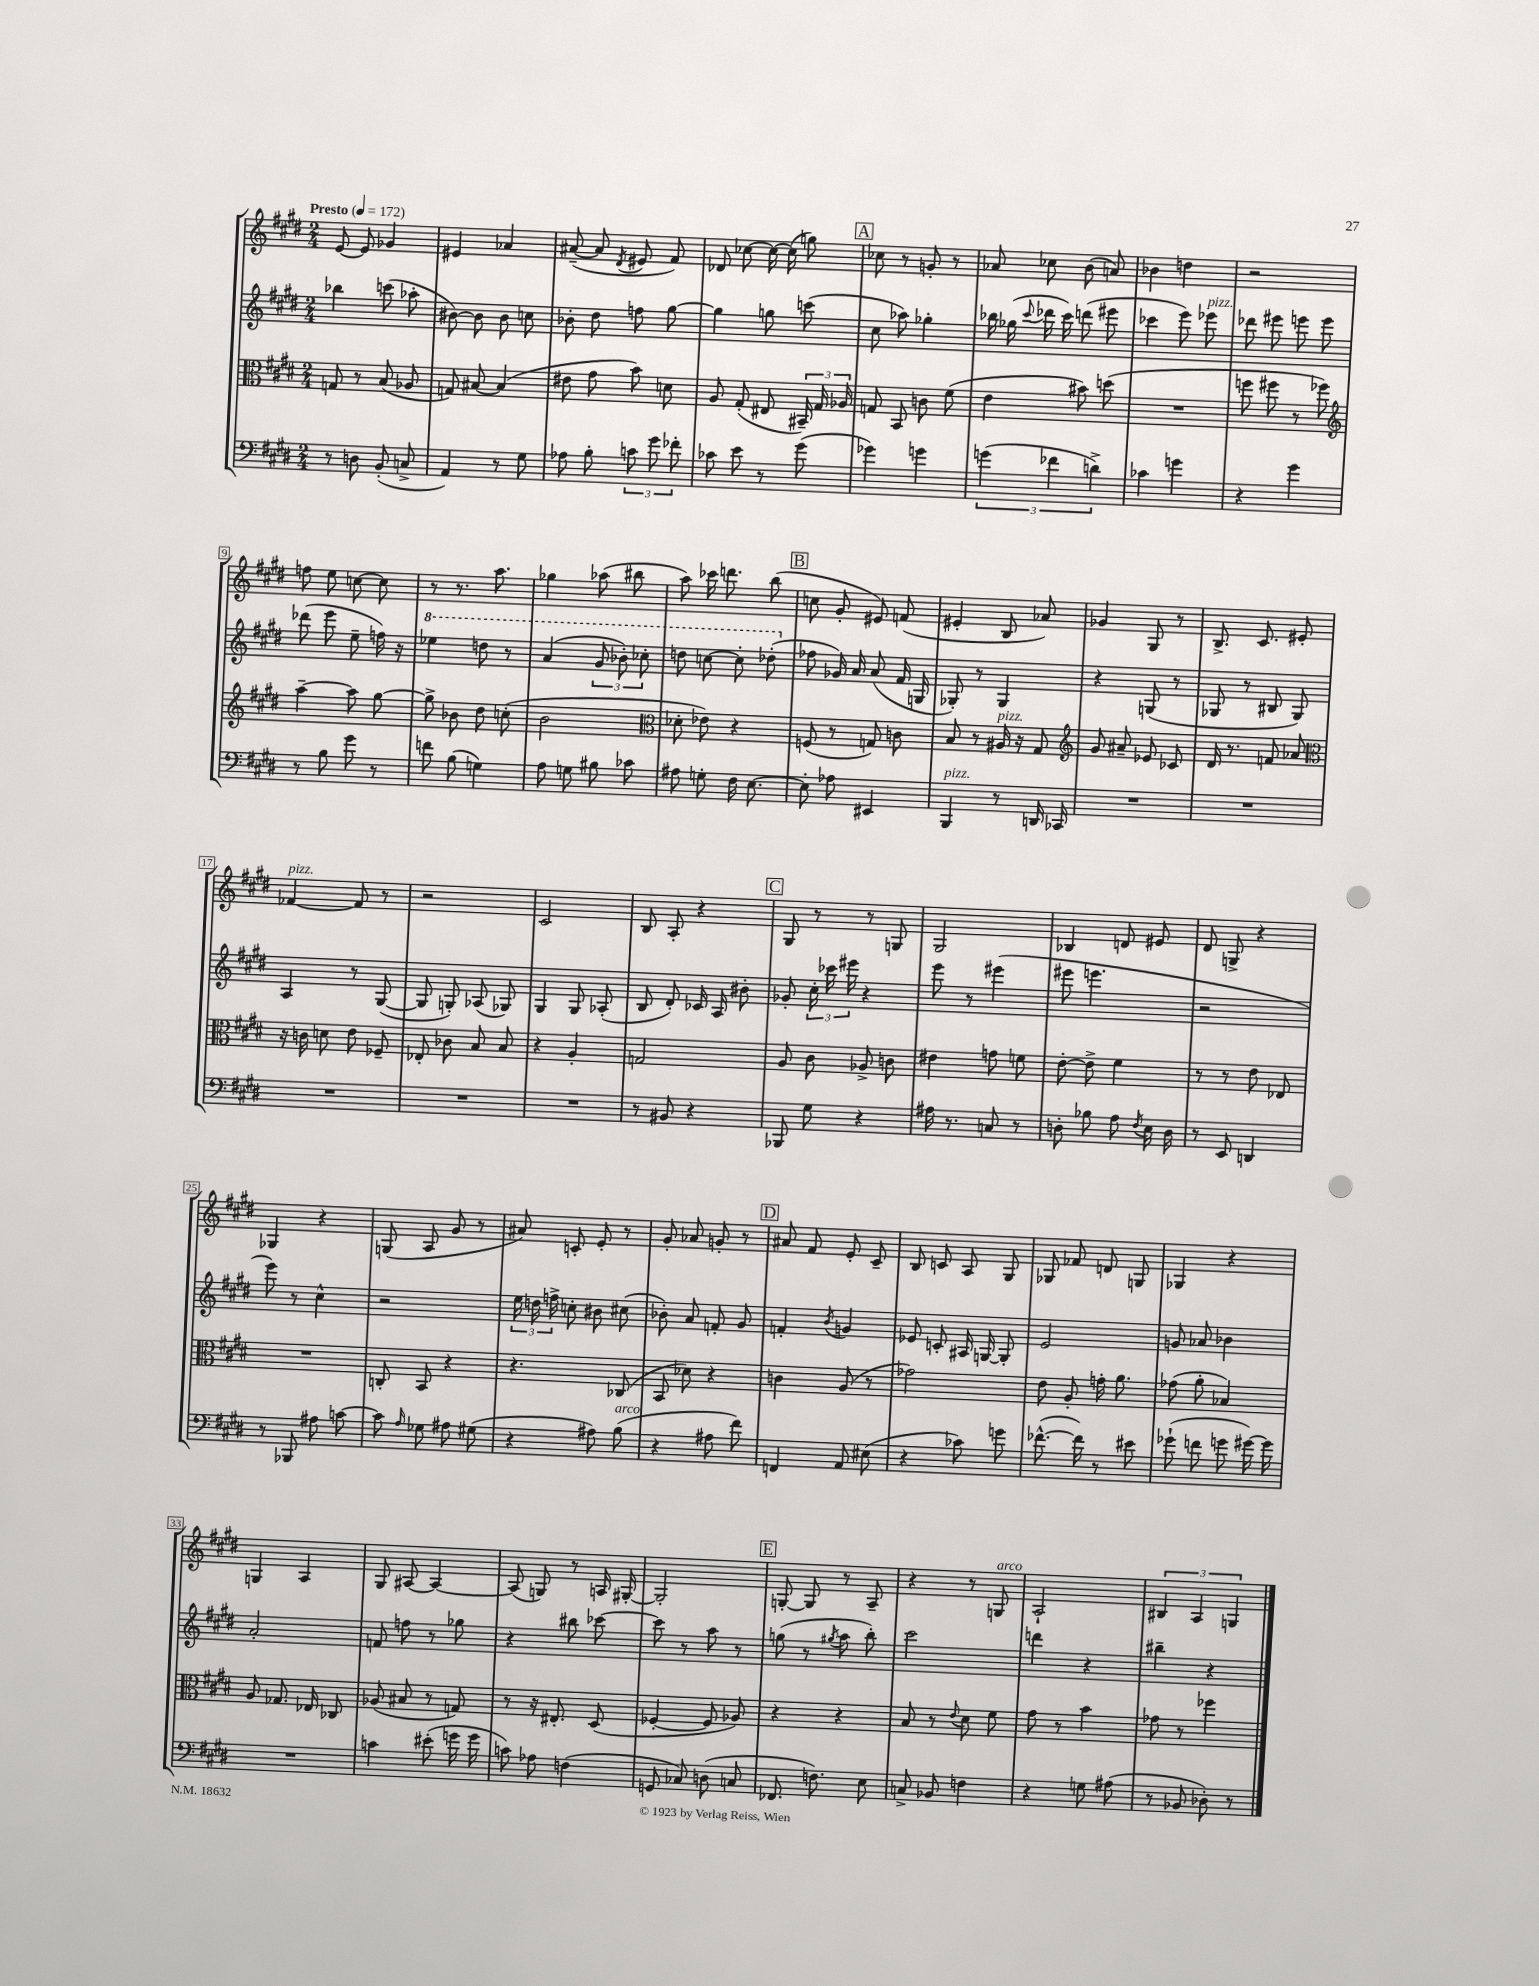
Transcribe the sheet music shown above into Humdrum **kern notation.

**kern	**kern	**kern	**kern
*staff4	*staff3	*staff2	*staff1
*clefF4	*clefC3	*clefG2	*clefG2
*k[f#c#g#d#]	*k[f#c#g#d#]	*k[f#c#g#d#]	*k[f#c#g#d#]
*M2/4	*M2/4	*M2/4	*M2/4
*MM172	*MM172	*MM172	*MM172
8r	8G	4bb-	[8e
8D	8r	.	8e]
(8BB'	(8B	(8ccc	4g-
8C^	8A-	8aa-'	.
=	=	=	=
4AA)	8G)	[8b#)	4e#
.	[8B#	8b#]	.
8r	(4B#]	8b#	4a-
8G#	.	8cc	.
=	=	=	=
8A-	8e#	8b-'	([8a#~
8B'	8g#	8dd#	8a#]
.	.	.	8qd#
12c	8b)	8ff	8e#
12g#	.	.	.
.	8d	[8gg#	8f#)
12f-'	.	.	.
=	=	=	=
8c-	8A	4gg#]	8d-
8e	(8G#'	.	[8cc-
8r	8E#	8gg	16cc-_
.	.	.	(16cc-]
(8g#	24BB#~)	(8ccc	8gg)
.	24G#	.	.
.	24A-	.	.
=	=	=	=
4g-)	8G	8cc#	8cc-
.	8BB	8aa-)	8r
4g	8c	4gg-'	8g'
.	(8f#	.	8r
=	=	=	=
(6g	4e	16bb-	8a-
.	.	(16gg-	.
.	.	8qqccc#	.
.	.	16ddd-	8cc-
6f-	.	.	.
.	.	16ccc#)	.
.	8b#)	(8ddd	(8b
6d^)	.	.	.
.	(8dd	8eee#	8a)
=	=	=	=
4c-	2r	4ccc-	4b-
4g	.	8eee)	4dd
.	.	8eee-	.
=	=	=	=
4r	8ff	8ddd-	2r
.	8ff#	8eee#	.
4g#	8r	8eee	.
.	8ff-)	8eee	.
=	=	=	=
*	*clefG2	*	*
8r	[4aa~	(8ddd-	8ff
8B	.	8eee	8ee
8g#	8aa]	8ee~	[8cc
8r	[8gg#	16ff)	8cc]
.	.	16r	.
=	=	=	=
8f	8gg#^]	4eee-	8r
(8B	8b-	.	8.r
4G)	8dd#	8ddd	.
.	.	.	8.aa
.	(8cc'	8r	.
=	=	=	=
8A	2b	(4aa	4gg-
8G	.	.	.
8B#	.	12gg#	(8aa-
.	.	12bb-')	.
8c-	.	.	8bb#
.	.	12ccc-'	.
=	=	=	=
*	*clefC3	*	*
8A#	8d-'	8ddd	8aa)
8G'	8e-)	[8ccc	16ccc-
.	.	.	8.ddd
16F#	4r	8ccc']	.
[8.E	.	.	.
.	.	(8ddd-'	(8bb
=	=	=	=
8E']	(8F	8ff-	8cc
8A-	8r	16g-)	8g#'
.	.	16a	.
4EE#	8G)	(8a	8e#)
.	8c	16f#	(8f
.	.	16G	.
=	=	=	=
4BBB	8B	8G-')	4e#'
.	8r	8r	.
8r	16A#	4G-	8B
.	16r	.	.
16DD	8G#	.	8a-)
16CC-	.	.	.
=	=	=	=
*	*clefG2	*	*
2r	8g#	4r	4g-
.	8a#~	.	.
.	8e-	(8G	8G#
.	8c-	8r	8r
=	=	=	=
2r	16d#	8G-	8.B^
.	8.r	.	.
.	.	8r	.
.	.	.	8.c#
.	8f	8B#	.
.	8a-	8G-)	8e#'
=	=	=	=
*	*clefC3	*	*
2r	16r	4A	[4f-
.	16c	.	.
.	8d	.	.
.	8e	8r	8f-]
.	8F-~	([8G#	8r
=	=	=	=
2r	8E-'	8G#]	2r
.	8c-	8G')	.
.	8B	(8A-	.
.	8B	8G-)	.
=	=	=	=
2r	4r	4G#	2c#
.	4A'	8G#	.
.	.	(8A-'	.
=	=	=	=
8r	2G	8B	8B
8BB#	.	8d#')	8A'
4r	.	16c-	4r
.	.	16A	.
.	.	8b#'	.
=	=	=	=
8BBB-	8A	8g-'	8G#
8G#	8c#	24cc#'	8r
.	.	24ccc-	.
.	.	24eee#	.
4r	8A-^	4r	8r
.	8c	.	8G
=	=	=	=
16A#	4e#	8eee	2G#
8.r	.	.	.
.	.	8r	.
8C	8g	(4eee#	.
8r	8f	.	.
=	=	=	=
8D'	[8e'	8eee#	4B-
8B-	8e^]	4.eee	.
8A	4f#	.	8d
8qF#	.	.	.
16E	.	.	8e#
16D	.	.	.
=	=	=	=
8r	8r	2r	8d#
8EE	8r	.	8G^
4DD	8e	.	4r
.	8E-	.	.
=	=	=	=
8r	2r	8eee)	4G-
8BBB-	.	8r	.
8A#	.	4cc#^^	4r
[8c	.	.	.
=	=	=	=
8c]	8C'	2r	(8G
16qqA	.	.	.
8G-	8BB	.	8A
8A#	4r	.	8g#
(8G#	.	.	8r
=	=	=	=
4r	4.r	24ee	8a#)
.	.	24dd	.
.	.	24ff^	.
.	.	8cc'	8c'
8A#)	.	8b#	8e'
(8B	(8C-	(8cc#	8r
=	=	=	=
4r	8BB	8b-')	8g#'
.	8d-)	8a	8a-
8A#	4r	8f'	8g'
8f#)	.	8g#	8r
=	=	=	=
4FF	4c	4f'	8a#
.	.	.	8f#
.	.	8qb	.
8AA	(8A	4g	8e'
(8E#	8r	.	8c#~
=	=	=	=
4r	2g-)	8e-	8B
.	.	8c'	8c
8c-)	.	16A#	8A
.	.	[16G	.
8g	.	8G']	8G#
=	=	=	=
([8.f-^^	8e	2e	8G-
.	8A'	.	8f-
16f-])	.	.	.
8r	16g'	.	8d
.	8.a	.	.
8e#	.	.	8G
=	=	=	=
(8g-`	(8g-	8g	4G-
8f	8a'	8a-	.
8g	4B-)	4b-	4r
[16g#)	.	.	.
16g#]	.	.	.
=	=	=	=
2r	8A	2a'	4G
.	8.G-	.	.
.	.	.	4A
.	16E-	.	.
.	8C-	.	.
=	=	=	=
4c	(8A-	8f	8G#
.	8B#	8ff	[8A#
(8e#'	8r	8r	4A#_
16g	8G)	8gg-	.
16g	.	.	.
=	=	=	=
8c)	8r	4r	(8A#]
8A-	16r	.	8G)
.	8.E#'	.	.
(4F	.	8bb#	8r
.	(8D#	[8ccc-	16A
.	.	.	[16G#'
=	=	=	=
8GG	[4F-'	8ccc-]	2G#']
8C-)	.	8r	.
(8D	8F-]	8aa	.
8C	8A-)	8r	.
=	=	=	=
8.FF-	4r	(8gg	[8G'
.	.	8r	8G]
8.F)	.	.	.
.	.	8qgg#	.
.	4r	8aa	8r
8E	.	8bb')	8A~
=	=	=	=
8C^	8B	2ccc#	4r
8BB-	8r	.	.
.	8qqe	.	.
4F	8d#	.	8r
.	8f#	.	8G
=	=	=	=
4r	8g#	4ddd	2A`
.	8r	.	.
8G	4b	4r	.
(8A#	.	.	.
=	=	=	=
8r	8g-	4bb#~	6B#
8BB-	8r	.	.
.	.	.	6A
8D-')	4ff-	4r	.
.	.	.	6G
8r	.	.	.
==	==	==	==
*-	*-	*-	*-
